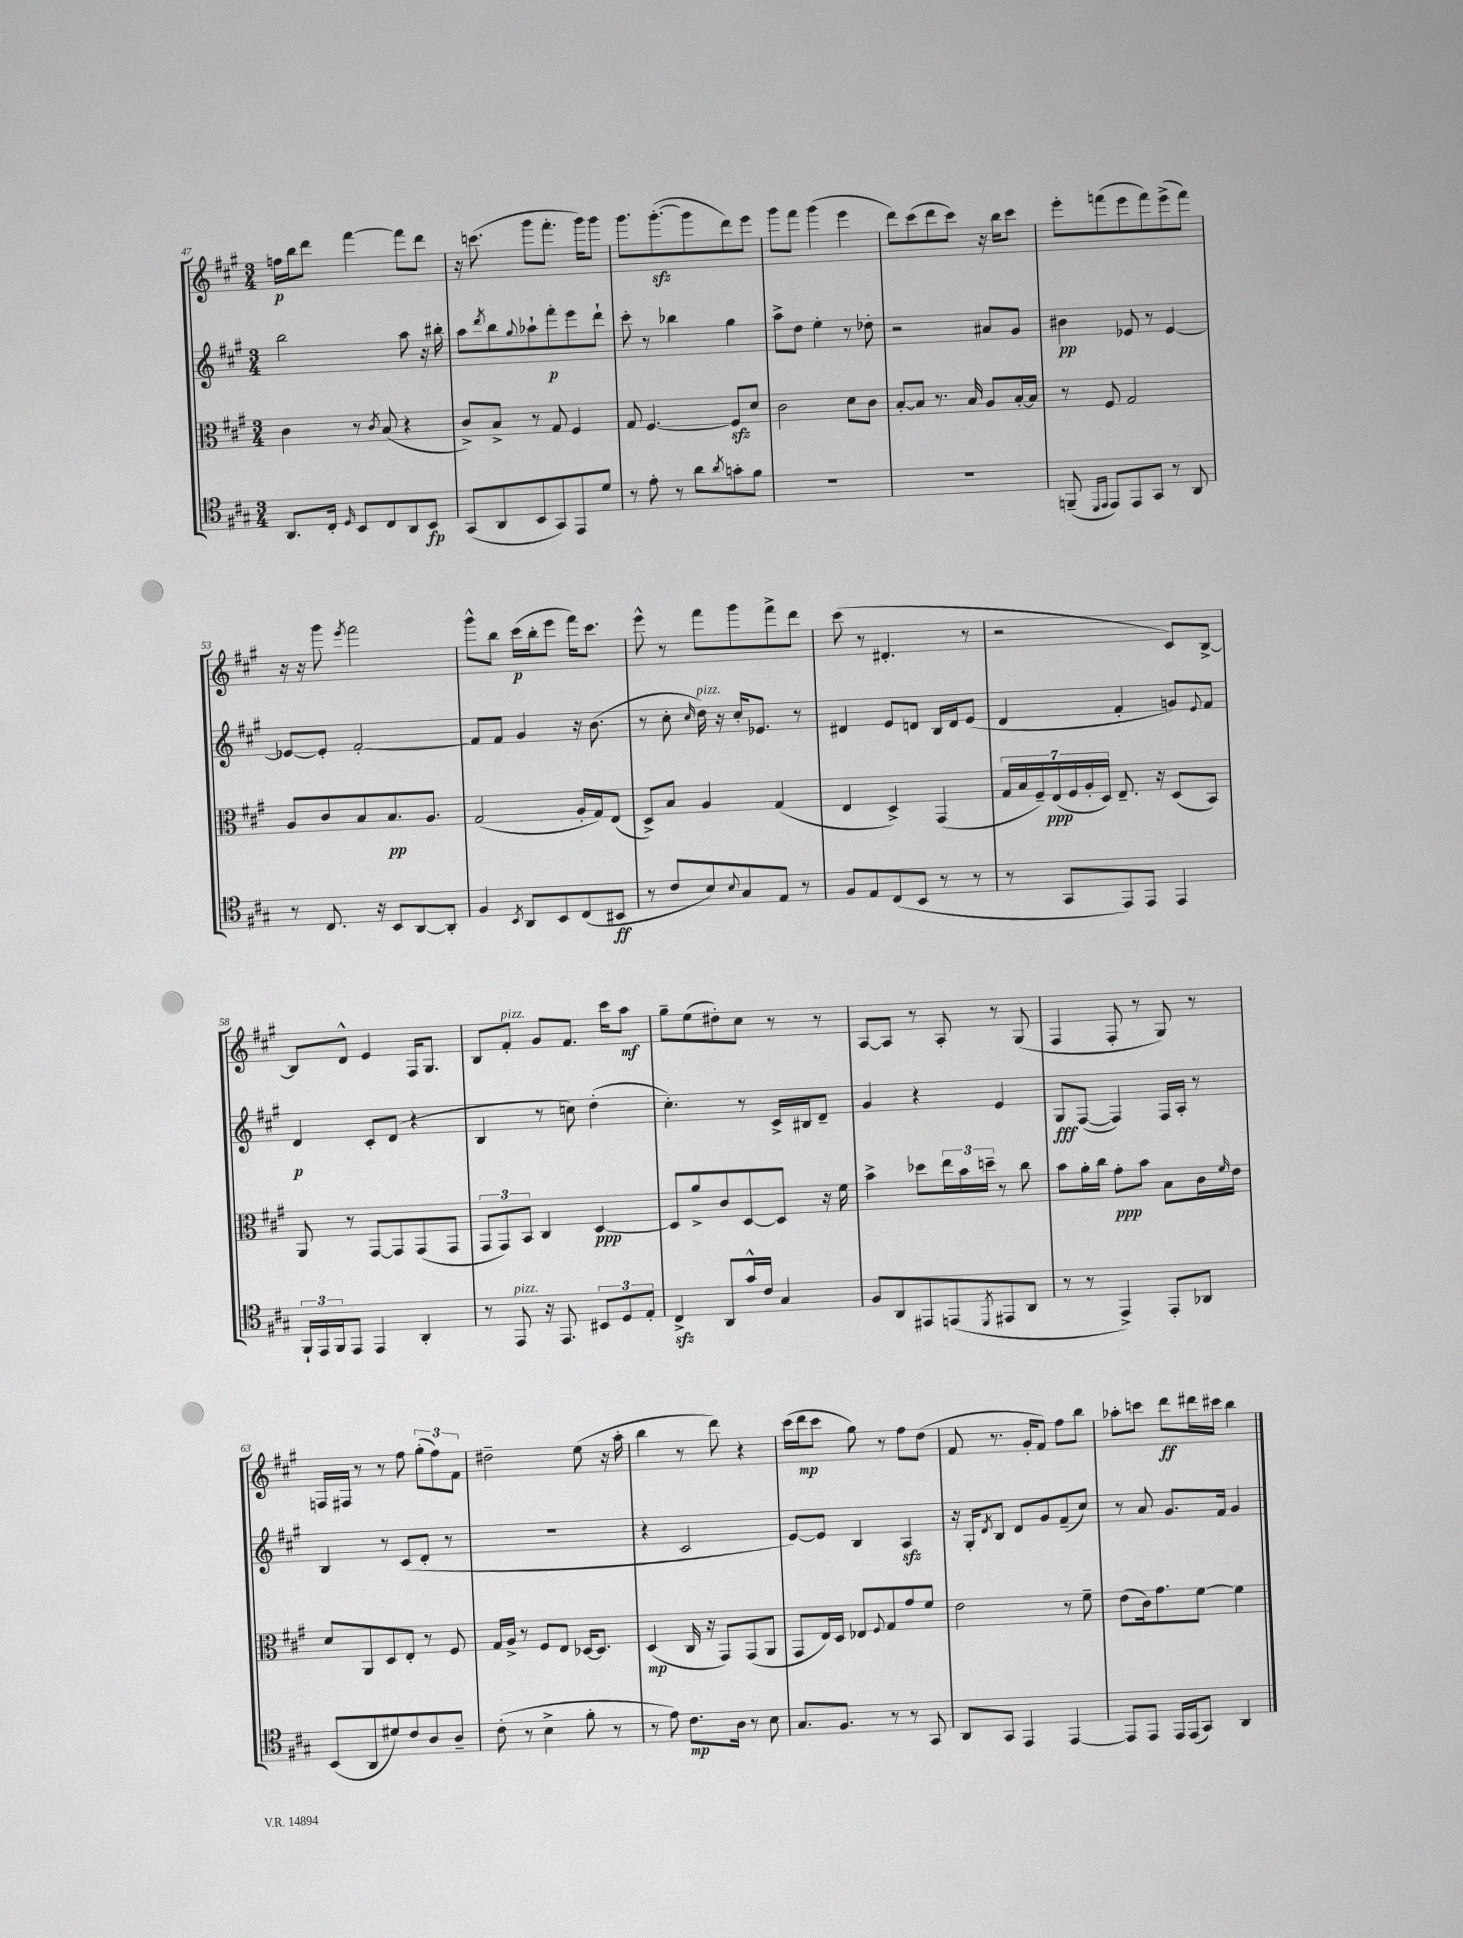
<<
\new StaffGroup <<
\new Staff = "s0" {
    \clef treble \key a \major \numericTimeSignature \time 3/4
    f''16\p b''16 d'''8 fis'''4~ fis'''8 d'''8 |
    r16 c'''8.( gis'''8 fis'''8.-. gis'''16) gis'''8 |
    gis'''8. gis'''8.~-.\sfz( gis'''8 d'''8) e'''8 |
    gis'''8 fis'''8 gis'''4( e'''4 |
    d'''8) cis'''8( d'''8 cis'''8) r16 b''16 cis'''8 |
    e'''8-. f'''8( e'''8 f'''8) e'''8->( f'''8) |
    r16 r16 gis'''8 \acciaccatura { e'''8 } fis'''2 |
    gis'''8-^ b''8 cis'''16\p( b''16-. e'''8 fis'''16) cis'''8. |
    e'''8-^ r8 fis'''8 gis'''8 fis'''8-> d'''8 |
    cis'''8( r8 dis'4.-. r8 |
    r2 cis'8) b8~-> |
    b8 d'8-^ e'4 fis16 gis8. |
    b8 fis'8-.^\markup { \italic "pizz." } gis'8 fis'8. cis'''16 a''8\mf |
    gis''8-- e''8( dis''8-.) cis''8 r8 r8 |
    a8~ a8 r8 a8-. r8 gis8( |
    fis4 fis8-. r8 gis8) r8 |
    f16 fis16 r8 r8 fis''8 \tuplet 3/2 { gis''8-.( fis''8) fis'8 } |
    dis''2-- e''8( r16 a''16-. |
    b''4 r8 d'''8) r4 |
    cis'''16( d'''16\mp cis'''8 gis''8) r8 fis''8 d''8( |
    fis'8 r8. gis'16-. fis'8) fis''8 b''8 |
    aes''8-. c'''8 d'''8\ff dis'''16 cis'''16 b''4 \bar "|." |
}
\new Staff = "s1" {
    \clef treble \key a \major \numericTimeSignature \time 3/4
    b''2 a''8 r16 bis''16-. |
    a''8 \acciaccatura { d'''8 } b''8 \appoggiatura { gis''8 } aes''8-! fis'''8-.\p e'''8 d'''8-! |
    cis'''8-. r8 bes''4 gis''4 |
    a''8-> d''8 e''4-. r8 des''8-. |
    r2 ais'8 gis'8 |
    bis'4\pp ees'8 r8 ees'4~ |
    ees'8~ ees'8-. fis'2~-. |
    fis'8 fis'8 gis'4 r16 b'8.( |
    r8 cis''8-. \grace { cis''16 } d''16^\markup { \italic "pizz." }) r16 cis''16-. ees'8. r8 |
    dis'4 e'8 d'8 b16 d'16 e'8( |
    d'4 fis'4-. g'8) \appoggiatura { e'8 } fis'8 |
    d'4\p cis'8-. d'8( r4 |
    b4 r8 c''8) d''4-.( |
    cis''4.-.) r8 cis'16-> bis16 d'8-- |
    gis'4 r4 e'4 |
    gis8\fff fis8~( fis4) fis16 a16-. r8 |
    b4 r8 cis'8( d'8-. r8 |
    R2. |
    r4 cis'2 |
    e'8~) e'8 b4 a4\sfz |
    r16 gis16-. \acciaccatura { d'8 } b8 d'8 gis'8 fis'8--( cis''8) |
    r8 a'8 gis'8. fis'16 gis'4 \bar "|." |
}
\new Staff = "s2" {
    \clef alto \key a \major \numericTimeSignature \time 3/4
    cis'4 r8 \acciaccatura { cis'8 } b8( r4 |
    cis'8->) b8-> r8 gis8 fis4 |
    gis8 fis4.~ fis8\sfz d'8 |
    cis'2 d'8 cis'8 |
    b8~-. b8 r8. b16 a8 b16~-. b16 |
    r8 fis8 gis2 |
    a8 cis'8 b8 b8.\pp a8. |
    gis2( a16-. gis16) e8( |
    d8->) b8 a4 gis4( |
    e4 d4->) gis,4( |
    \tuplet 7/4 { gis16 b16 fis16--) e16\ppp( fis16 a16-. d16) } e8.-- r16 d8( b,8) |
    a,8 r8 gis,8~ gis,8 gis,8( gis,8 |
    \tuplet 3/2 { gis,8 gis,8) b,8 } cis4 d4~\ppp |
    d8 a'8-> cis'8 d8~ d8 r16 fis'16 |
    b'4-> des''8 \tuplet 3/2 { e''16 b'16 d''16-- } r8 cis''8 |
    b'8 a'16-. cis''16 gis'8-.\ppp b'8 b8 cis'16 \grace { fis'16 } e'16 |
    d'8 a,8 d8 e8-. r8 fis8 |
    gis16 a16-> r8 fis8 e8 des16~ des8. |
    d4\mp( cis16 r16 gis,8) gis,8( a,8 |
    gis,8 e16) d16 ees8 \appoggiatura { fis8 } gis8 gis'8 fis'8 |
    e'2 r8 fis'8-- |
    e'8( cis'16) gis'8. fis'8~ fis'4 \bar "|." |
}
\new Staff = "s3" {
    \clef tenor \key a \major \numericTimeSignature \time 3/4
    a,8. cis16-. \grace { d16 } b,8 cis8 a,8 b,8\fp |
    gis,8( a,8 b,8 gis,8) e,8 d'8 |
    r8 e'8-. r8 a'8 \acciaccatura { a'8 } g'8-. fis'8 |
    R2. |
    R2. |
    f,8--( \grace { d,16 e,16 } e,8) e,8 gis,8 r8 a,8 |
    r8 cis8. r16 b,8 a,8~ a,8-. |
    fis4 \acciaccatura { b,8 } a,8 b,8 cis8( bis,8\ff |
    r8 cis'8 b8) \appoggiatura { b8 } gis8 e8 r8 |
    fis8 e8 cis8( b,8 r8 r8 |
    r8 gis,8 e,8) e,8 e,4 |
    \tuplet 3/2 { fis,16-! e,16 fis,16 } e,8 e,4 a,4-. |
    r8 e,8^\markup { \italic "pizz." } r16 e,8. \tuplet 3/2 { bis,8 d8 e8-. } |
    cis4->\sfz a,8 gis'16-^ cis'16 gis4 |
    fis8 a,8 eis,8 e,8( \acciaccatura { d,8 } eis,8 a,8 |
    r8 r8 e,4->) e,8-. aes,8 |
    b,8( a,8 dis'8) cis'8 a8 a8-- |
    cis'8-.( r8 b4-> fis'8-. r8 |
    r8 e'8) cis'8.\mp a16 r8 b8 |
    gis8. fis8. r8 r8 gis,8 |
    a,8 gis,8 e,4 e,4~ |
    e,8 e,8 e,16 e,16( gis,8) a,4 \bar "|." |
}
>>
>>
\layout { \context { \Score currentBarNumber = #47 } }
